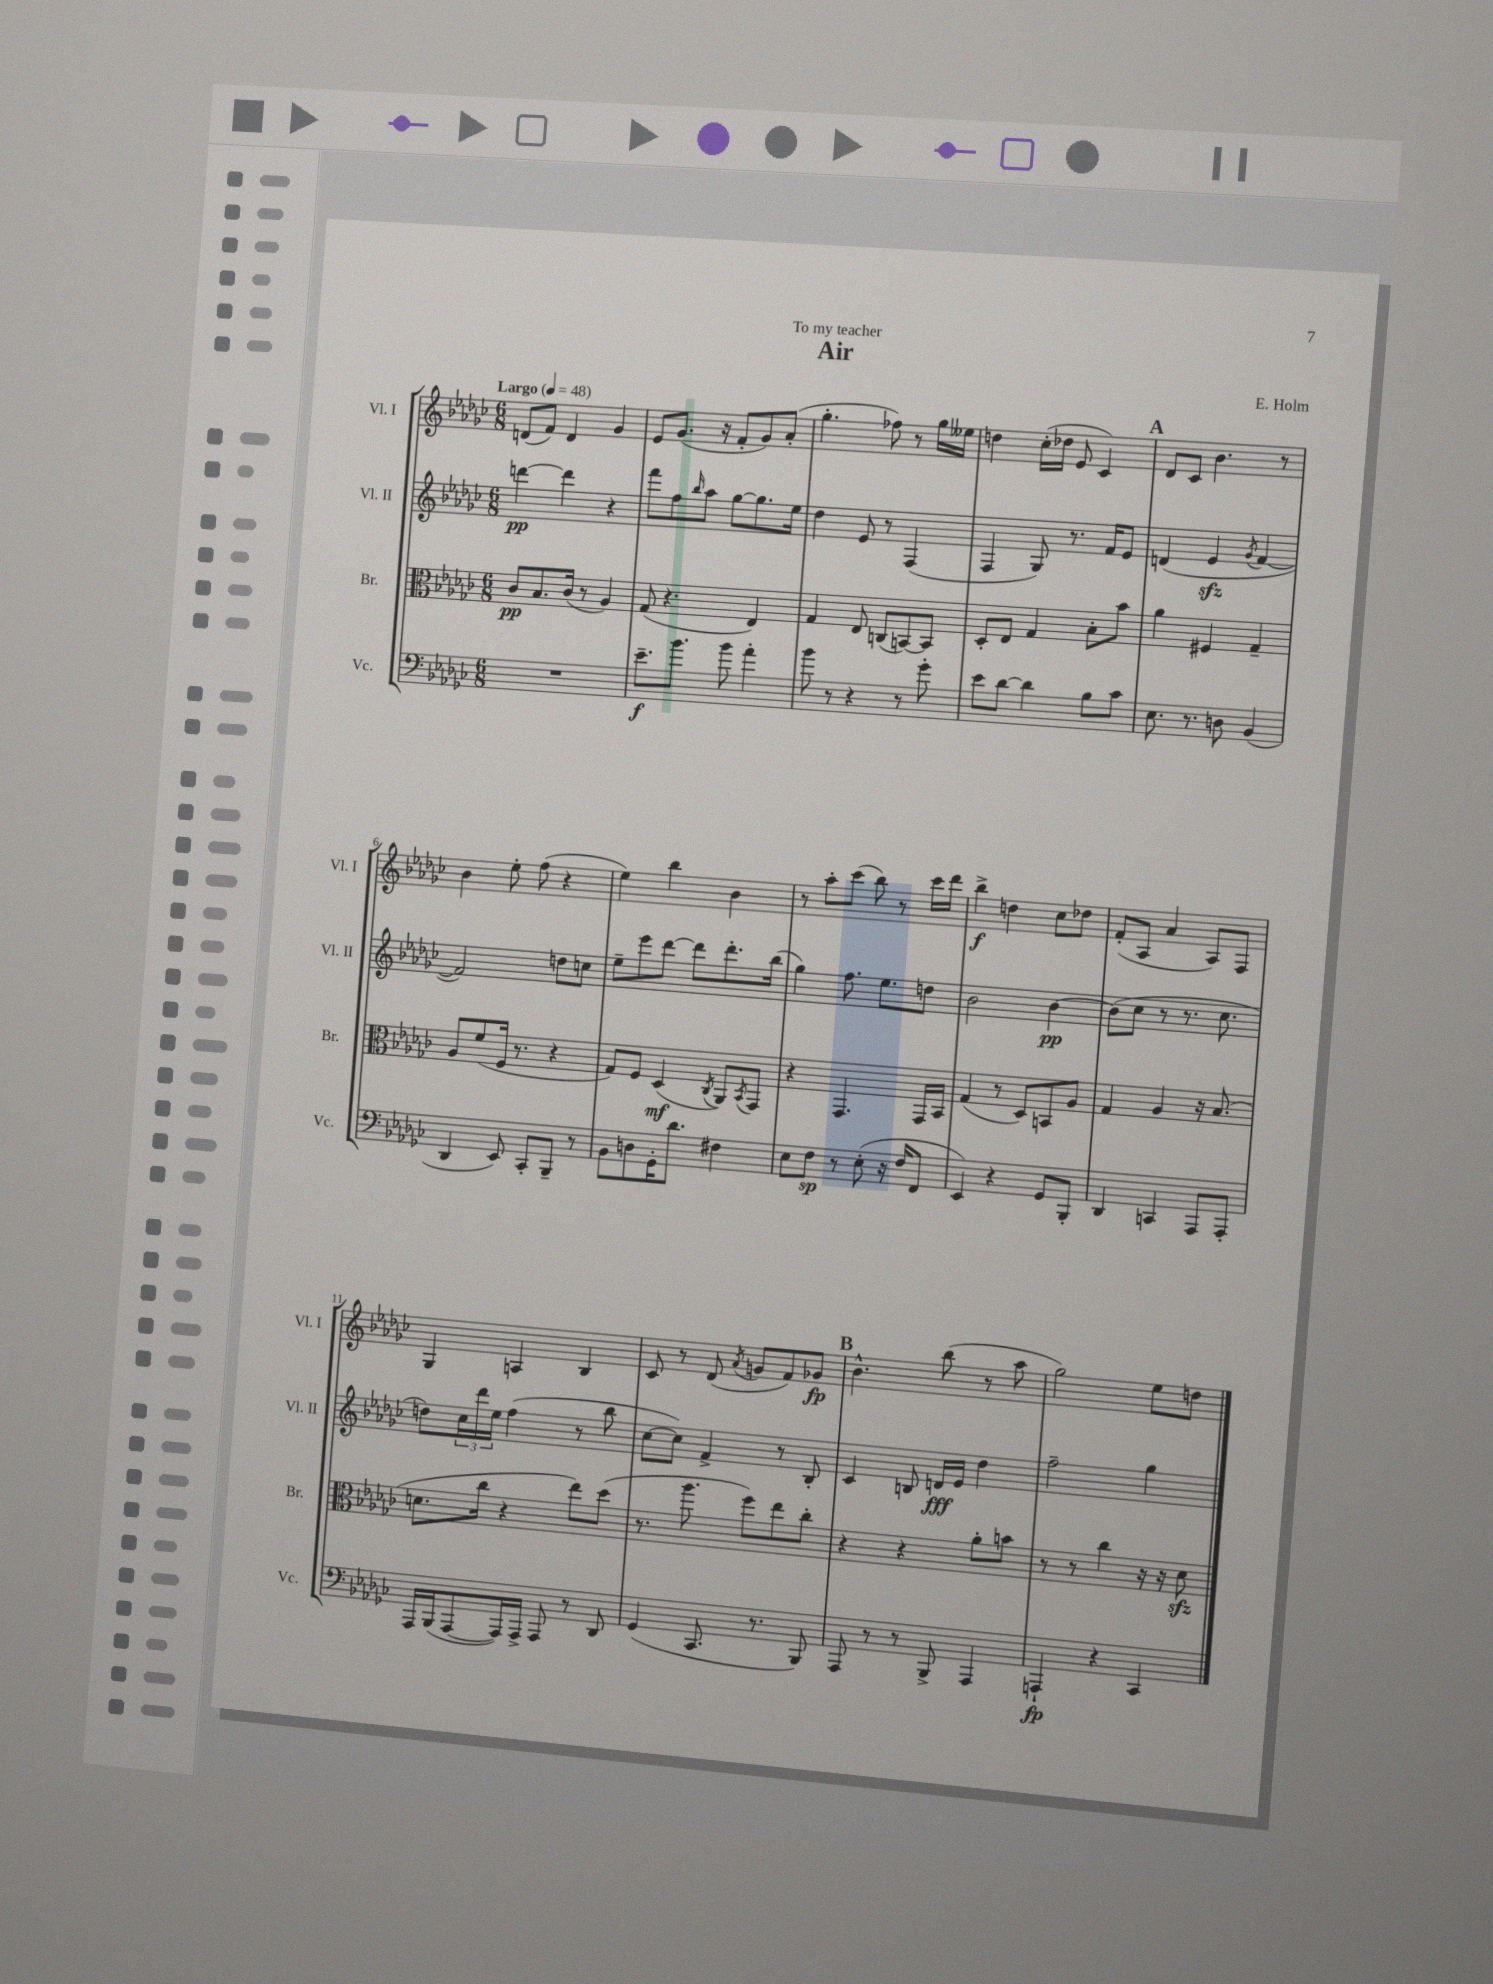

**kern	**kern	**kern	**kern
*staff4	*staff3	*staff2	*staff1
*clefF4	*clefC3	*clefG2	*clefG2
*k[b-e-a-d-g-c-]	*k[b-e-a-d-g-c-]	*k[b-e-a-d-g-c-]	*k[b-e-a-d-g-c-]
*M6/8	*M6/8	*M6/8	*M6/8
*MM48	*MM48	*MM48	*MM48
2.r	8c-/L	[4ddd\	(8d/L
.	8.B-/	.	8f/J)
.	.	4ddd\]	4d/
.	(16c-/Jk	.	.
.	8r	.	.
.	4A-/)	4r	4g-/
=	=	=	=
8.e-~\L	(8G-/	8fff\L	8e-/L
.	4.r	8ff\	(8.g-/J
8.b-\J	.	.	.
.	.	16qqbb-/	.
.	.	8aa-\J	.
.	.	.	16r
8b-\	.	[8gg-\L	8f'/L
4a-'\	4E-/)	8.gg-\]	8g-/)
.	.	.	(8a-'/J
.	.	16ee-\Jk	.
=	=	=	=
8b-\	4G-/	4dd-\	4.gg-'\
8r	.	.	.
4r	8E-/	8e-/	.
.	(8C/L	8r	8ff-\)
8r	[8BB/)	(4F/	8r
8g-'\	8BB/]J	.	16gg-\LL
.	.	.	16ee--\JJ
=	=	=	=
8e-\L	8D-'/L	4F/	4dd\
[8d-\J	8E-/J	.	.
4d-\]	4G-/	8G-/)	(16cc-'\LL
.	.	.	16dd-\JJ
.	.	8.r	8e-/
8B-\L	8B-'\L	.	4c-/)
.	.	16f/LK	.
8c-\J	8b-\J	8e-/J	.
=	=	=	=
8.E-\	4a-\	(4d/	8d-/L
.	.	.	8c-/J
8.r	.	.	.
.	4F#/	4e-/	4.b-\
8D\	.	.	.
.	.	8qg-/	.
(4BB-/	4G-~/	[4f/	.
.	.	.	8r
=	=	=	=
4DD-/	8A-/L	2f/])	4b-\
.	(8f/	.	.
8EE-/)	16F/Jk	.	8ee-'\
.	8.r	.	.
8CC-'/L	.	.	(8ff\
8BBB-~/J	4r	8dd\L	4r
8r	.	8cc\J	.
=	=	=	=
8BB-\L	8G-/L)	8ee-~\L	4ee-\)
8D\	8F/J	8eee-\	.
16GG-'\K	(4D-/	[8ddd-\J	4bb-\
8.d-\J	.	.	.
.	.	8ddd-\]L	.
.	8qC-/	.	.
4F#\	8AA-/L)	8.ddd-'\	4b-\
.	8qBB-/	.	.
.	8GG-/J	.	.
.	.	(16bb-\Jk	.
=	=	=	=
8E-\L	4r	4gg-\)	8r
8F\J	.	.	8aa-'\L
8r	4.GG-/	8.ff\	(8ccc-\J
(8E-'\	.	.	8bb-\)
.	.	8.ee-\L	.
16r	.	.	8r
16F/LK	.	.	.
8FF/J	16GG-/LL	8dd\J	16ccc-\LL
.	16BB-/JJ	.	16ddd-\JJ
=	=	=	=
4EE-/)	(4G-/	2b-\	4bb-^\
4r	8r	.	4dd\
.	8D-/L)	.	.
8GG-/L	8BB/	[4b-\	8cc-\L
8BBB-'/J	8A-/J	.	8dd-\J
=	=	=	=
4DD-/	4G-/	(8b-\]L	(8f'/L
.	.	8cc-\J	8A-/J
4CC/	4A-/	8r	4a-/
.	.	8.r	.
8AAA-/L	16r	.	8A-/L)
.	(8.B-/	8.cc-\	.
8AAA-'/J	.	.	8F/J
=	=	=	=
16AAA-/LL	8.d\L	8dd\L)	4G-/
(16BBB-/J	.	.	.
[8AAA-/	.	24cc-\L	.
.	.	24ddd-\	.
.	16cc-\Jk	.	.
.	.	24ee-\JJ	.
16AAA-/]L)	4r	(4ff\	4A/
16AAA-^/JJ	.	.	.
8AAA-/	.	.	.
8r	8ee-\L)	8r	4B-/
8DD-/	(8dd-\J	8bb-\	.
=	=	=	=
(4GG-/	8.r	[8cc-\L	8c-/
.	.	8cc-\]J)	8r
.	8.aa-\	.	.
8.CC-/	.	4f^/	(8d-/
.	.	.	8qa-/
.	8ff\L)	.	8g/L
8.r	.	.	.
.	8ee-\	8r	8f/)
8BBB-/)	8cc-'\J	8B-'/	8g-/J
=	=	=	=
8AAA-/	4r	4c-/	4.b-^^\
8r	.	.	.
8r	4r	8B/	.
8BBB-^/	.	16d/LL	(8bb-\
.	.	16e-/JJ	.
4AAA-/	8a-'\L	4dd-\	8r
.	8b\J	.	8aa-\
=	=	=	=
4AAA`/	8r	2ff~\	2gg-\)
.	8r	.	.
4r	4cc-\	.	.
4CC-/	16r	4gg-\	8ee-\L
.	16r	.	.
.	8d-\	.	8dd\J
==	==	==	==
*-	*-	*-	*-
